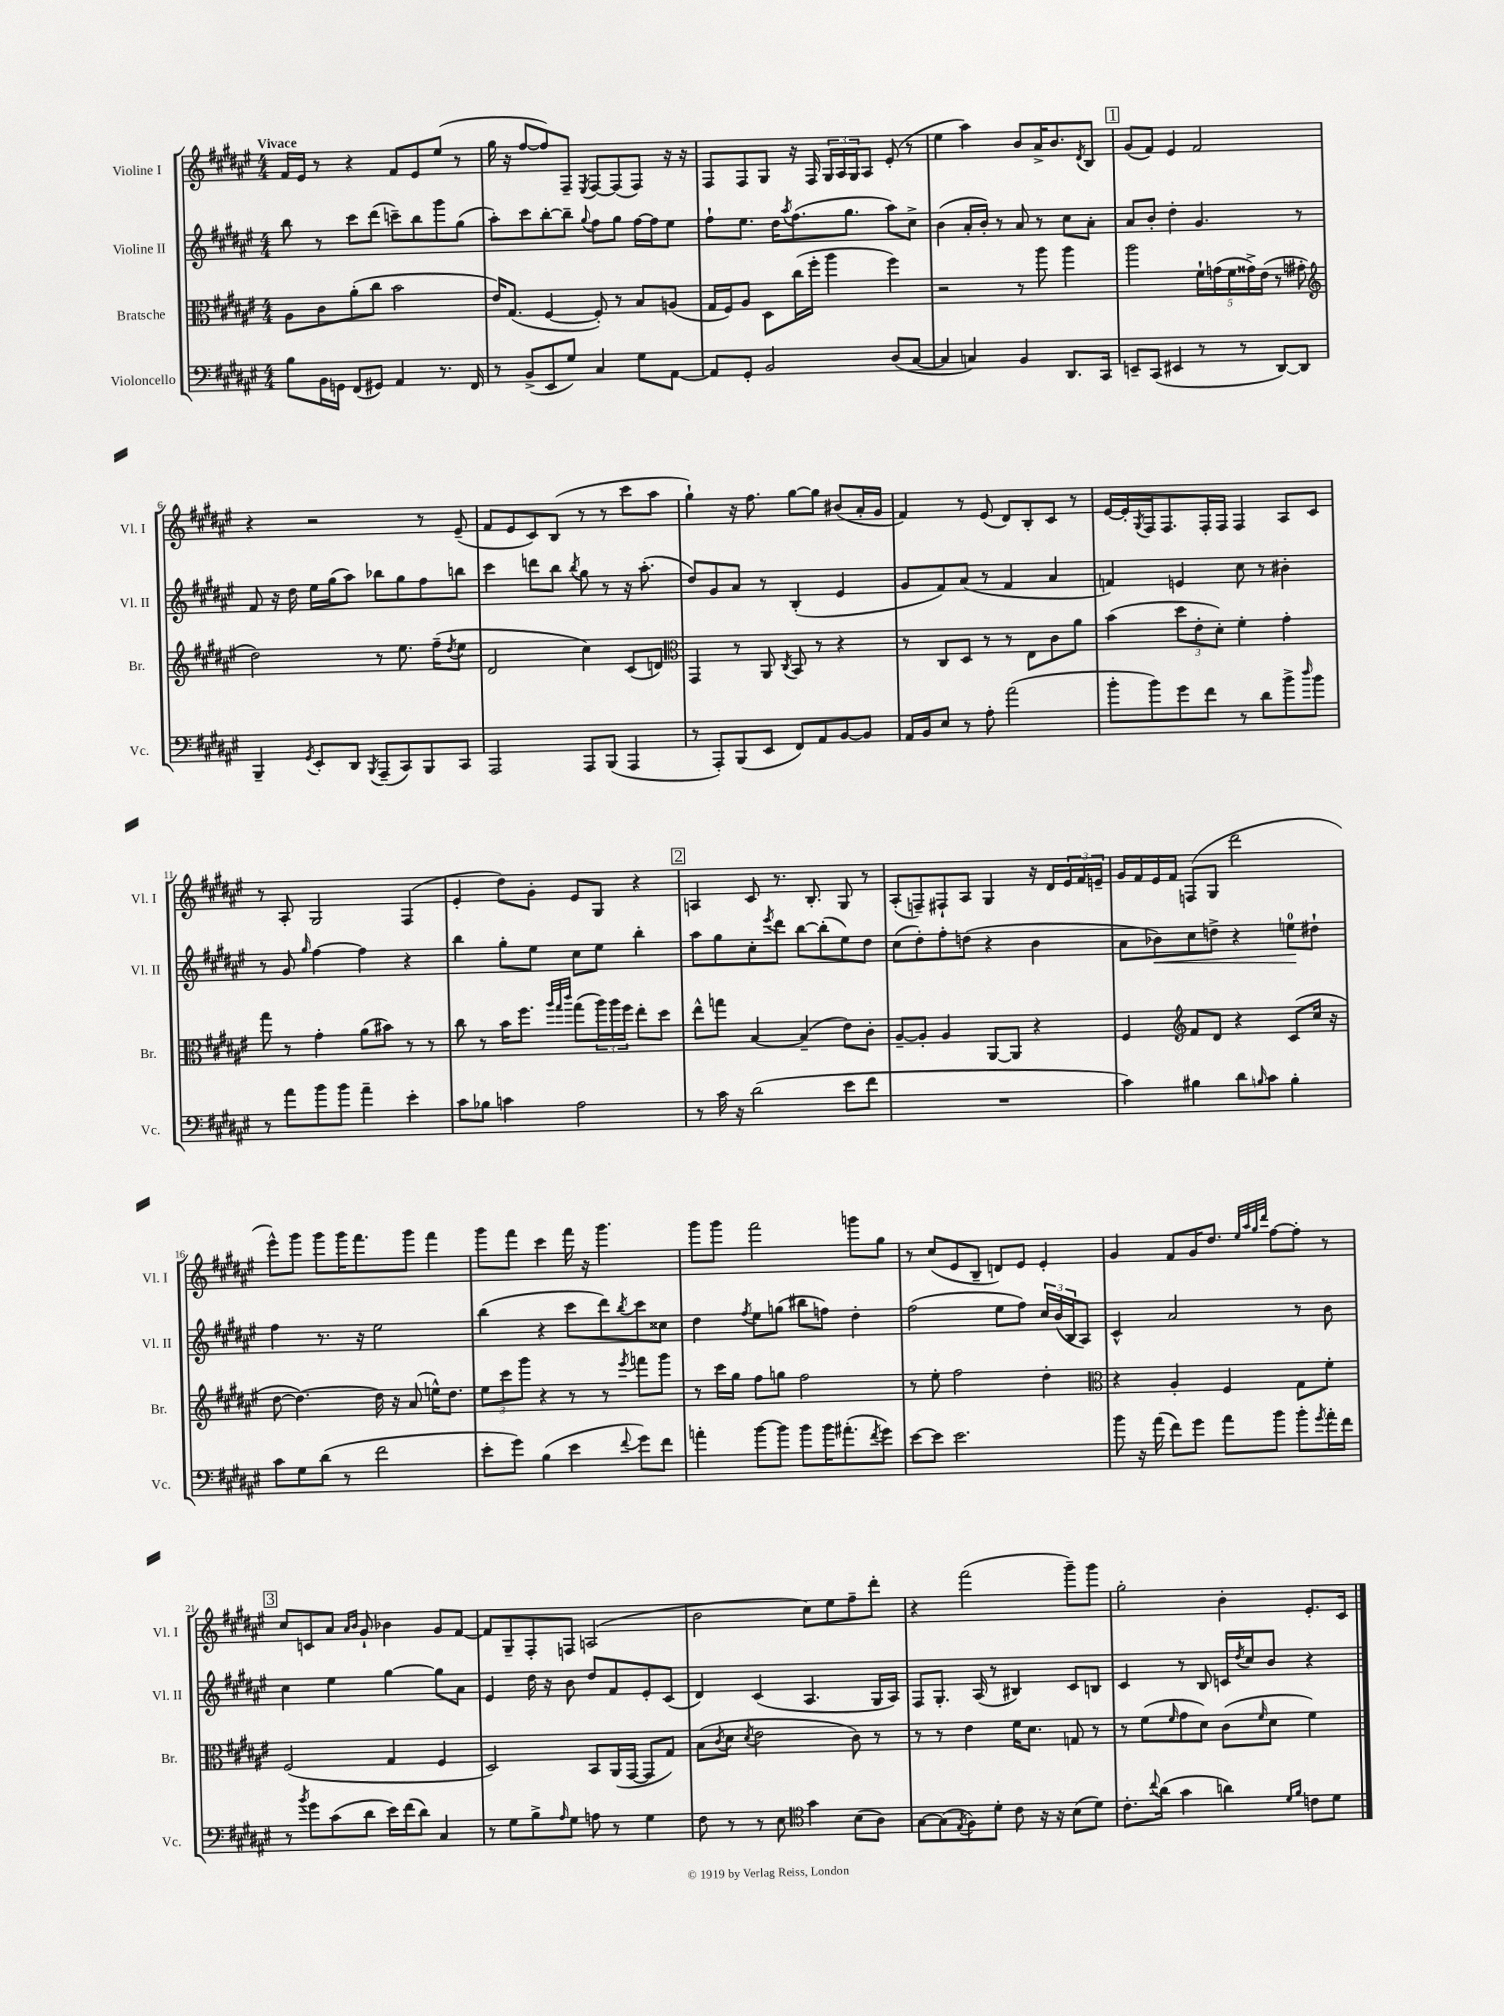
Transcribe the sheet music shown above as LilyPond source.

<<
\new StaffGroup <<
\new Staff = "s0" \with { instrumentName = "Violine I" shortInstrumentName = "Vl. I" } {
    \clef treble \key fis \major \numericTimeSignature \time 4/4 \tempo "Vivace"
    fis'16 eis'16 r8 r4 fis'8 eis'8 eis''8( r8 |
    gis''16 r16 fis''8~ fis''8) fis8-- \acciaccatura { eis8 } fis8~ fis8( fis8) r16 r16 |
    fis8 fis8 gis8 r16 fis16 \tuplet 3/2 { gis16 ais16 gis16 } ais8 eis'8-.( r8 |
    eis''4 ais''4) b'8 ais'16-> b'8. \acciaccatura { dis'8 } b8 |
    \mark \markup { \box "1" } gis'8( fis'8) eis'4 fis'2 |
    r4 r2 r8 eis'8--( |
    fis'8 eis'8 cis'8) b8( r8 r8 cis'''8 ais''8 |
    gis''4-!) r16 fis''8. gis''8~ gis''8 bis'8( ais'16-. gis'16 |
    fis'4) r8 eis'8( dis'8) b8-. cis'8 r8 |
    eis'16~ eis'16-. \acciaccatura { gis8 } fis16 fis8. fis16-. fis16 fis4 ais8 cis'8 |
    r8 ais8-. gis2 fis4( |
    eis'4-. dis''8) gis'8-. eis'8 gis8 r4 |
    \mark \markup { \box "2" } a4 cis'8 r8. b8.-. gis8 r8 |
    ais8-.( f8--) fis8-! ais8 gis4 r16 dis'16 \tuplet 3/2 { eis'16 fis'16 e'16-- } |
    gis'16 fis'16 eis'16 fis'16 f8( gis8 dis'''2 |
    eis'''8-^) gis'''8 gis'''8 gis'''16 fis'''8. gis'''8 fis'''4 |
    gis'''8 fis'''8 cis'''4 fis'''16 r16 gis'''4. |
    gis'''8 gis'''8 fis'''2 g'''8 gis''8 |
    r8 cis''8( eis'8 b8-- d'8) eis'8 eis'4-. |
    gis'4 fis'8 gis'16 dis''8. \grace { eis''32 ais''32 gis''32 dis'''32 } fis''8~ fis''8-. r8 |
    \mark \markup { \box "3" } cis''8 c'8 ais'8 \grace { ais'16 b'16 } gis'8-! bes'4 gis'8 fis'8~ |
    fis'8 gis8-- fis8-. f8 a2( |
    b'2 cis''8) eis''8 fis''8-- dis'''8-. |
    r4 fis'''2( gis'''8--) gis'''8 |
    gis''2-. b'4-. eis'8.-. cis'16 \bar "|." |
}
\new Staff = "s1" \with { instrumentName = "Violine II" shortInstrumentName = "Vl. II" } {
    \clef treble \key fis \major \numericTimeSignature \time 4/4
    b''8 r8 cis'''8 dis'''8( c'''8--) b''8 gis'''8 gis''8( |
    ais''8-.) cis'''8 b''8~-. b''8-- \appoggiatura { gis''8 } fis''8 gis''8 fis''16~ fis''16 eis''8 |
    fis''8-! eis''8. dis''16 \acciaccatura { ais''8 } fis''8.( gis''8. ais''8) cis''8-> |
    b'4( ais'16-. b'16-.) r8 ais'8 r8 cis''8 ais'8-. |
    \mark \markup { \box "1" } ais'8 b'8-. dis''4-. gis'4. r8 |
    fis'8 r16 dis''16 eis''16 gis''16( ais''8) bes''8 gis''8 fis''8 b''8 |
    cis'''4 d'''8 b''8 \acciaccatura { b''8 } gis''8 r8 r16 ais''8.-.( |
    dis''8) gis'8 ais'8 r8 b4-.( eis'4 |
    gis'8 fis'8) ais'8( r8 fis'4 ais'4 |
    f'4) e'4 cis''8 r8 bis'4-. |
    r8 gis'8 \grace { gis''16 } fis''4~ fis''4 r4 |
    b''4 gis''8-. eis''8 cis''8 eis''8 b''4-. |
    \mark \markup { \box "2" } ais''8 gis''8 cis''8-. \acciaccatura { eis'''8 } dis'''8 b''8~ b''8-.( eis''8) dis''8 |
    cis''8( dis''8-.) fis''8-. d''8( r4 b'4 |
    ais'8 bes'8\<) cis''8 d''8-> r4 e''8-0\! dis''8-! |
    fis''4 r8. r16 eis''2 |
    b''4( r4 cis'''8 dis'''8) \acciaccatura { b''8 } cis'''8 cisis''8 |
    dis''4 \acciaccatura { fis''8 } eis''8 g''8( bis''8 f''8) dis''4-. |
    fis''2( eis''8 fis''8) \tuplet 3/2 { cis''16 b'16( b16 } ais8) |
    cis'4-^ ais'2 r8 b'8 |
    \mark \markup { \box "3" } cis''4 eis''4 gis''4~ gis''8 ais'8 |
    eis'4 dis''16 r16 b'8 dis''8 fis'8 eis'8-. cis'8( |
    dis'4) cis'4( ais4. gis16 ais16) |
    fis8 gis8.-. ais16( r8 bis4) cis'8 b8 |
    cis'4 r8 b8 c'16 \acciaccatura { dis''8 } cis''16 b'8 r4 \bar "|." |
}
\new Staff = "s2" \with { instrumentName = "Bratsche" shortInstrumentName = "Br." } {
    \clef alto \key fis \major \numericTimeSignature \time 4/4
    ais8 cis'8 ais'8-.( cis''8 b'2 |
    eis'16) gis8.( fis4~ fis8-.) r8 b8 a8( |
    gis16 fis16) ais8 dis8 cis''16( fis''16-. ais''4 fis''4) |
    r2 r8 ais''8 ais''4 |
    \mark \markup { \box "1" } ais''2 \tuplet 5/4 { fis'16-! g'16( fis'16 gisis'16->) eis'16( } r8 gis'8-. |
    \clef treble dis''2) r8 eis''8. fis''16--( \acciaccatura { dis''8 } eis''8 |
    dis'2 cis''4) cis'8( d'8) |
    \clef alto gis,4 r8 ais,8 \acciaccatura { cis8 } b,8 r8 r4 |
    r8 cis8 dis8 r8 r8 eis8 cis'8 ais'8 |
    b'4( \tuplet 3/2 { dis''8 eis'8-. dis'8-.) } fis'4-. gis'4-. |
    gis''8 r8 gis'4-. ais'8( bis'8) r8 r8 |
    cis''8 r8 b'16 fis''8. \grace { ais''32 gis''32 cis'''32 } gis''8( \tuplet 3/2 { ais''16) ais''16 fis''16 } eis''8-. dis''8 |
    \mark \markup { \box "2" } eis''8-^ g''8 b4~ b4--( eis'8) cis'8-. |
    ais8~-- ais8-. ais4 ais,8~ ais,8 r4 |
    fis4 \clef treble fis'8 dis'8 r4 cis'8( cis''16 r16 |
    dis''8~ dis''4.~) dis''16 r16 ais'8( e''16-^) dis''8. |
    \tuplet 3/2 { eis''8 cis'''8 gis'''8 } r4 r8 r8 \acciaccatura { eis'''8 } f'''8 gis'''8 |
    r8 cis'''16 gis''16 fis''8 g''8 fis''2 |
    r8 eis''8-. fis''2 dis''4-. |
    \clef alto r4 ais4-. fis4 gis8 fis'8-. |
    \mark \markup { \box "3" } fis2( gis4 fis4 |
    dis2) b,8 ais,16( gis,16~ gis,8 gis8) |
    b8( \acciaccatura { cis'8 } dis'8 \acciaccatura { dis'8 } eis'2 cis'8) r8 |
    r8 r8 eis'4 fis'16 dis'8. g8 r8 |
    r8 fis'8( \grace { fis'16 } gis'8 dis'8) cis'8( \grace { fis'16 } dis'8 fis'4) \bar "|." |
}
\new Staff = "s3" \with { instrumentName = "Violoncello" shortInstrumentName = "Vc." } {
    \clef bass \key fis \major \numericTimeSignature \time 4/4
    b8 b,16 g,16 fis,8( gis,8) ais,4 r8. fis,16 |
    r8 b,8->( eis,8 gis8) cis4 gis8 ais,8~ |
    ais,8 gis,8-. b,2 dis8( cis8~ |
    cis4 c4) b,4 dis,8. cis,16 |
    \mark \markup { \box "1" } e,8-- cis,8( eis,4 r8 r8 dis,8~) dis,8 |
    b,,4-- \acciaccatura { gis,8 } eis,8-. dis,8 \acciaccatura { b,,8 } ais,,8--( cis,8) b,,8 cis,8 |
    ais,,2 ais,,8 b,,8( ais,,4 |
    r8 ais,,8-.) b,,8( eis,8 fis,8) ais,8 b,8~ b,8 |
    ais,16 b,16 eis8 r8 ais8-. ais'2( |
    b'8-. b'8) gis'8 fis'8 r8 dis'8 b'8-> \grace { dis''16 } b'8 |
    r8 ais'8 b'8 b'8 ais'4-- eis'4-. |
    cis'8 bes8 c'4 ais2 |
    \mark \markup { \box "2" } r8 cis'16 r16 dis'2( eis'8 fis'8 |
    R1 |
    cis'4) bis4 dis'8 \grace { b16 } cis'8 b4-. |
    cis'8 gis8 dis'8( r8 fis'2 |
    eis'8-. gis'8) b4( eis'4 \appoggiatura { fis'8 } gis'8) fis'8 |
    a'4-. b'8~ b'8 b'8 b'16 ais'8.-.( \acciaccatura { fis'8 } gis'8) |
    eis'8~ eis'8 eis'2. |
    b'8 r16 ais'16( fis'8) gis'8 ais'8 b'8 b'8-. \acciaccatura { gis'8 } ais'16-. fis'16 |
    \mark \markup { \box "3" } r8 \acciaccatura { b'8 } gis'8 cis'8( dis'8 eis'16) fis'16( dis'8) cis4 |
    r8 gis8 b8-> \grace { ais16 } gis8 a8 r8 gis4 |
    fis8 r8 r8 eis8 \clef tenor gis'4 b8( ais8) |
    gis8~ gis8( \acciaccatura { eis8 } fis8) dis'8-. cis'8 r16 r16 b8( dis'8) |
    cis'8.-. \appoggiatura { cis''8 } ais'16( gis'4 a'4) \grace { dis'16 fis'16 } c'8 dis'8 \bar "|." |
}
>>
>>
